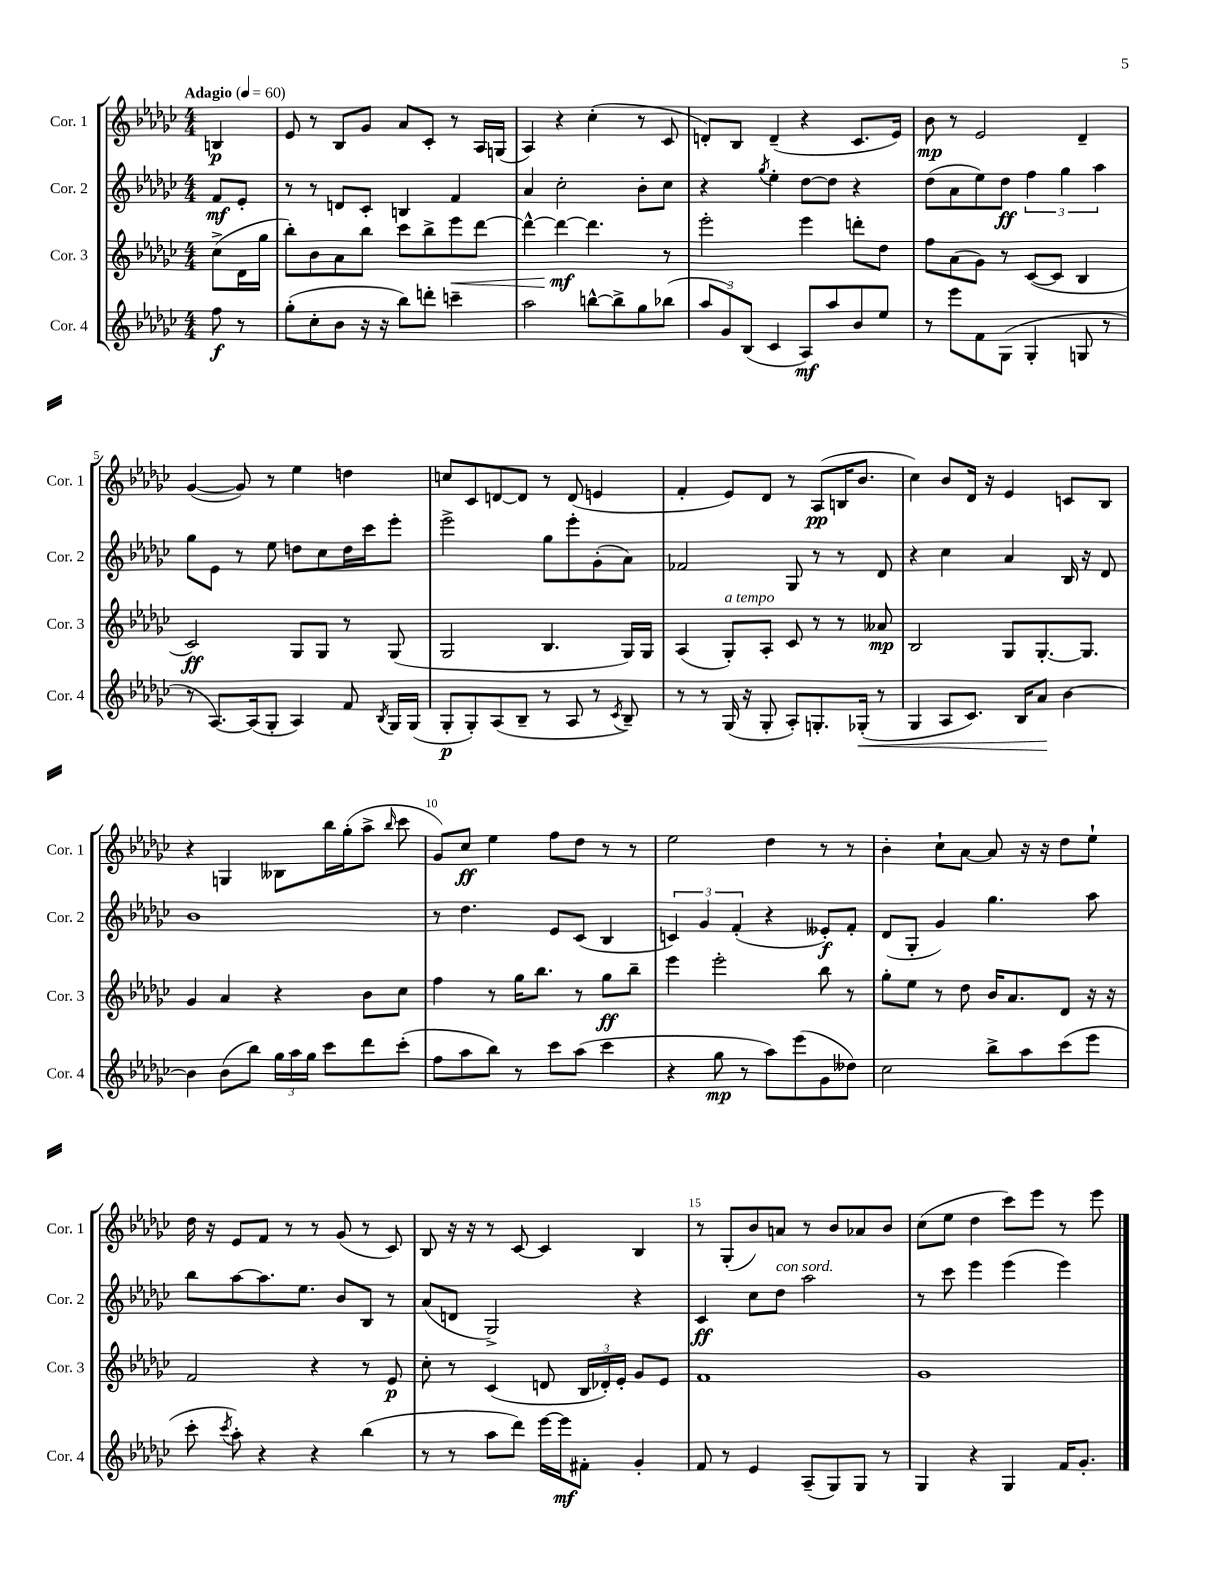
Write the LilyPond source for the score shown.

<<
\new StaffGroup <<
\new Staff = "s0" \with { instrumentName = "Cor. 1" shortInstrumentName = "Cor. 1" } {
    \clef treble \key ges \major \numericTimeSignature \time 4/4 \partial 4 \tempo "Adagio" 4 = 60
    \autoBeamOff b4\p |
    ees'8 r8 bes8[ ges'8] aes'8[ ces'8]-. r8 aes16[ g16]( |
    aes4) r4 ces''4-.( r8 ces'8 |
    d'8[-.) bes8] d'4--( r4 ces'8.[ ees'16]) |
    bes'8\mp r8 ees'2 des'4-- |
    ges'4~( ges'8) r8 ees''4 d''4 |
    c''8[ ces'8 d'8~ d'8] r8 d'8( e'4 |
    f'4-. ees'8[) des'8] r8 aes8[\pp( b16 bes'8.] |
    ces''4) bes'8[ des'16] r16 ees'4 c'8[ bes8] |
    r4 g4 beses8[ bes''16 ges''16-.( aes''8]-> \grace { bes''16 } ces'''8 |
    ges'8[) ces''8]\ff ees''4 f''8[ des''8] r8 r8 |
    ees''2 des''4 r8 r8 |
    bes'4-. ces''8[-! aes'8]~ aes'8 r16 r16 des''8[ ees''8]-! |
    des''16 r16 ees'8[ f'8] r8 r8 ges'8( r8 ces'8) |
    bes8 r16 r16 r8 ces'8~ ces'4 bes4 |
    r8 ges8[-.( bes'8) a'8] r8 bes'8[ aes'8 bes'8] |
    ces''8[( ees''8] des''4 ces'''8[) ees'''8] r8 ees'''8 \bar "|." |
}
\new Staff = "s1" \with { instrumentName = "Cor. 2" shortInstrumentName = "Cor. 2" } {
    \clef treble \key ges \major \numericTimeSignature \time 4/4 \partial 4
    \autoBeamOff f'8[\mf ees'8]-. |
    r8 r8 d'8[ ces'8]-. b4 f'4 |
    aes'4 ces''2-. bes'8[-. ces''8] |
    r4 \acciaccatura { ges''8 } ees''4-. des''8[~ des''8] r4 |
    des''8[( aes'8 ees''8) des''8]\ff \tuplet 3/2 { f''4 ges''4 aes''4 } |
    ges''8[ ees'8] r8 ees''8 d''8[ ces''8 d''16 ces'''16 ees'''8]-. |
    ees'''2-> ges''8[ ees'''8-. ges'8-.( aes'8]) |
    fes'2 ges8 r8 r8 des'8 |
    r4 ces''4 aes'4 bes16 r16 des'8 |
    bes'1 |
    r8 des''4. ees'8[ ces'8]( bes4 |
    \tuplet 3/2 { c'4) ges'4 f'4-.( } r4 eeses'8[-.\f) f'8]-. |
    des'8[( ges8]-. ges'4) ges''4. aes''8 |
    bes''8[ aes''8~ aes''8. ees''8.] bes'8[ bes8] r8 |
    aes'8[( d'8] ges2->) r4 |
    ces'4\ff ces''8[ des''8]^\markup { \italic "con sord." } aes''2 |
    r8 ces'''8 ees'''4 ees'''4( ees'''4) \bar "|." |
}
\new Staff = "s2" \with { instrumentName = "Cor. 3" shortInstrumentName = "Cor. 3" } {
    \clef treble \key ges \major \numericTimeSignature \time 4/4 \partial 4
    \autoBeamOff ces''8[->( des'16 ges''16] |
    bes''8[-.) bes'8 aes'8 bes''8] ces'''8[ bes''8-> ees'''8\< des'''8]~ |
    des'''4~-^ des'''4~\mf\! des'''4. r8 |
    ees'''2-. ees'''4 d'''8[-. des''8] |
    f''8[ aes'8( ges'8]) r8 ces'8[~( ces'8] bes4 |
    ces'2\ff) ges8[ ges8] r8 ges8( |
    ges2 bes4. ges16[) ges16] |
    aes4( ges8[-.^\markup { \italic "a tempo" }) aes8]-. ces'8 r8 r8 aeses'8\mp |
    bes2 ges8[ ges8.~-. ges8.] |
    ges'4 aes'4 r4 bes'8[ ces''8] |
    f''4 r8 ges''16[ bes''8.] r8 ges''8[\ff bes''8]-- |
    ees'''4 ees'''2-. bes''8 r8 |
    ges''8[-. ees''8] r8 des''8 bes'16[ aes'8. des'8] r16 r16 |
    f'2 r4 r8 ees'8\p |
    ces''8-. r8 ces'4( d'8 \tuplet 3/2 { bes16[ des'16-.) ees'16]-. } ges'8[ ees'8] |
    f'1 |
    ges'1 \bar "|." |
}
\new Staff = "s3" \with { instrumentName = "Cor. 4" shortInstrumentName = "Cor. 4" } {
    \clef treble \key ges \major \numericTimeSignature \time 4/4 \partial 4
    \autoBeamOff f''8\f r8 |
    ges''8[-.( ces''8-. bes'8] r16 r16 bes''8[) d'''8]-. c'''4-- |
    aes''2 b''8[~-^ b''8-> ges''8 bes''8]( |
    \tuplet 3/2 { aes''8[ ges'8) bes8]( } ces'4 aes8[\mf) aes''8 bes'8 ees''8] |
    r8 ees'''8[ f'8 ges8]( ges4-. g8 r8 |
    r8 aes8.[~) aes16( ges8]-. aes4) f'8 \acciaccatura { bes8 } ges16[ ges16]( |
    ges8[-.\p ges8-.) aes8( bes8]-- r8 aes8 r8 \acciaccatura { ces'8 } bes8--) |
    r8 r8 ges16( r16 ges8-. aes8[-.) g8.-. ges16]-.\<( r8 |
    ges4 aes8[ ces'8.]) bes16[ aes'8]\! bes'4~ |
    bes'4 bes'8[( bes''8]) \tuplet 3/2 { ges''16[ aes''16 ges''16] } ces'''8[ des'''8 ces'''8]-.( |
    f''8[ aes''8 bes''8]) r8 ces'''8[ aes''8]( ces'''4 |
    r4 ges''8\mp r8 aes''8[) ees'''8( ges'8 deses''8]) |
    ces''2 bes''8[-> aes''8 ces'''8( ees'''8] |
    ces'''8-. \acciaccatura { ces'''8 } aes''8-.) r4 r4 bes''4( |
    r8 r8 aes''8[ des'''8]) ees'''16[~ ees'''16\mf fis'8]-. ges'4-. |
    f'8 r8 ees'4 aes8[--( ges8) ges8] r8 |
    ges4 r4 ges4 f'16[ ges'8.]-. \bar "|." |
}
>>
>>
\layout { \context { \Score \override BarNumber.break-visibility = ##(#f #t #t) barNumberVisibility = #(every-nth-bar-number-visible 5) } }
